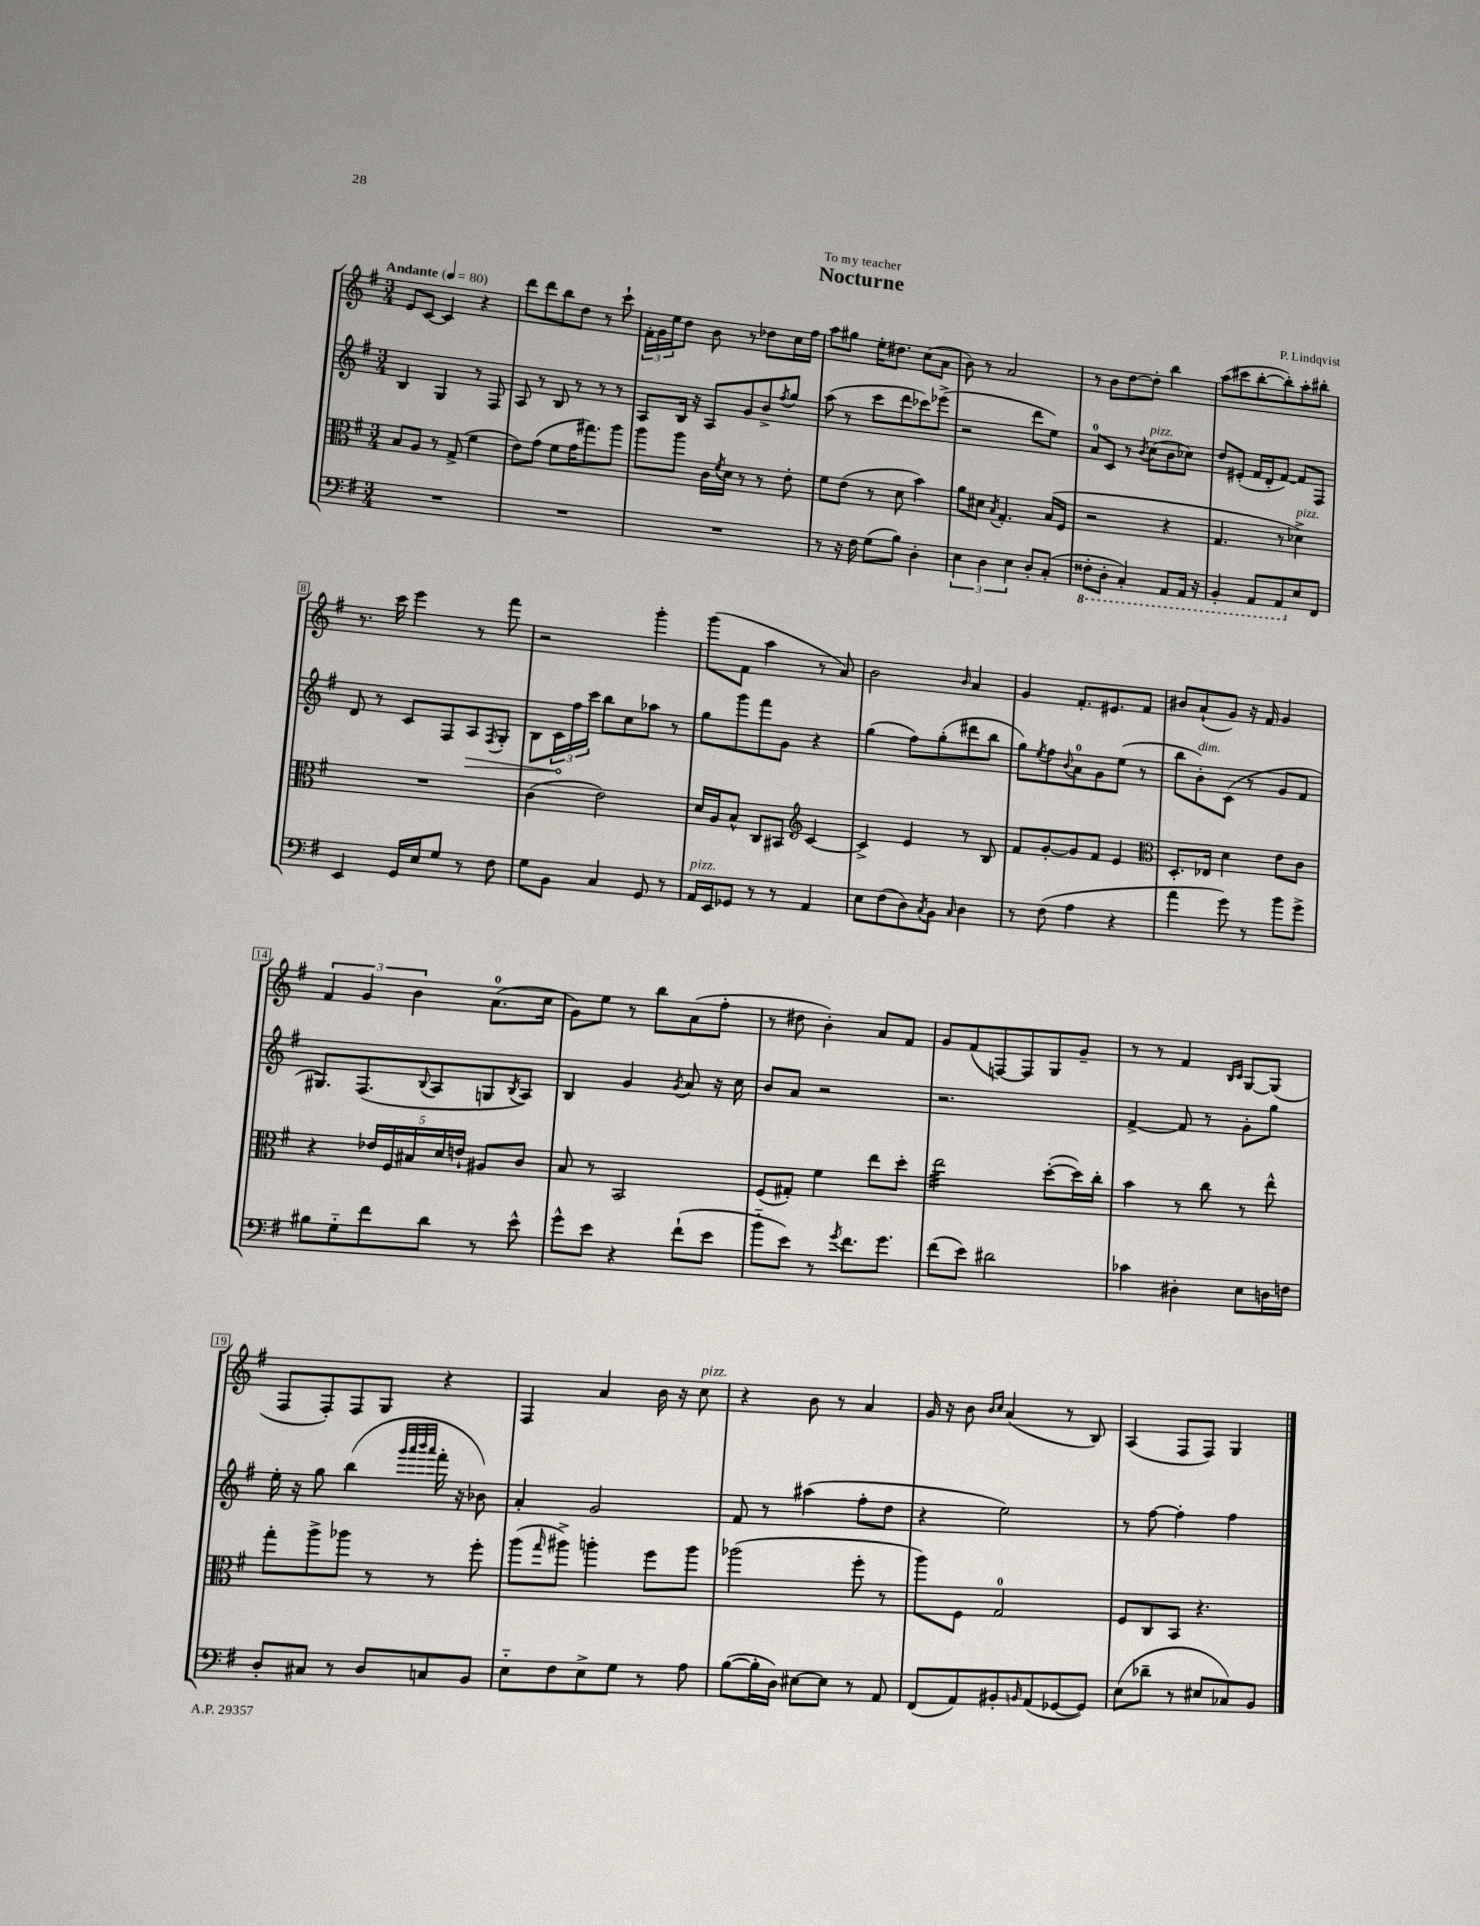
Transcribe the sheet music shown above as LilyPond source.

\header { title = "Nocturne" composer = "P. Lindqvist" dedication = "To my teacher" }
<<
\new StaffGroup <<
\new Staff = "s0" {
    \clef treble \key g \major \numericTimeSignature \time 3/4 \tempo "Andante" 4 = 80
    e'8 c'8~ c'4 r4 |
    d'''8 d'''8 b''8 d''8 r8 c'''8-! |
    \tuplet 3/2 { fis'16-. g'16 e''16 } d''8 b'8 r8 des''8 c''16 fis''16 |
    a''8 gis''8 e''16-. dis''8. c''8( a'8 |
    b'8) r8 a'2 |
    r8 b'8 d''8~ d''8-. b''4 |
    a''8( cis'''8 b''8~-. b''8-.) a''8-. bis''8-. |
    r8. c'''16 e'''4 r8 fis'''8 |
    r2 g'''4-. |
    g'''8( fis'8 a''4 r8 a'8) |
    b'2 \grace { b'16 } a'4 |
    g'4 fis'8.-. eis'8. fis'8 |
    bis'8 a'8-!( g'8) r16 fis'16 g'4 |
    \tuplet 3/2 { fis'4 g'4 b'4 } a'8.-0( c''16 |
    g'8) e''8 r8 b''8 a'8( fis''8-. |
    r8 dis''8 b'4-.) a'8 fis'8 |
    g'8 fis'8( f8~) f8 g8 g'8-- |
    r8 r8 fis'4 \grace { b16 c'16 } g8~ g8( |
    fis8 fis8-.) fis8 g8 r4 |
    fis4 a'4 b'16 r16 c''8^\markup { \italic "pizz." } |
    r4 b'8 r8 a'4 |
    g'16 r16 b'8 \grace { b'16 c''16 } a'4( r8 b8) |
    a4( fis8 fis8) g4 \bar "|." |
}
\new Staff = "s1" {
    \clef treble \key g \major \numericTimeSignature \time 3/4
    b4 g4 r8 fis8 |
    a8 r8 b8 r8 r8 r8 |
    a8 b16 r16 a8 g'8 b'8-> \acciaccatura { fis''8 } g''8 |
    a''8( r8 c'''8 d'''8 ces'''8) ees'''8->( |
    r2 d'''8 e''8) |
    a'8-0 c'8 r8 \acciaccatura { b'8 } c''8^\markup { \italic "pizz." }( b'8 ces''8) |
    d''8 eis'8-.( fis'16 d'16-. fis'8~) fis'8 fis8 |
    d'8 r8 c'8 fis8 \once \override Hairpin.circled-tip = ##t a8\> \acciaccatura { fis8 } g8-. |
    b8 \tuplet 3/2 { c'16\! fis''16 c'''16 } b''8 c''8 aes''8 r8 |
    g''8 g'''8 fis'''8 g'8 r4 |
    g''4( fis''8) g''8-.( dis'''8 b''8 |
    g''8) \acciaccatura { e''8 } fis''8 \appoggiatura { b'8 } a'8-0 g'8 e''8( r8 |
    b''8 b'8-.^\markup { \italic "dim." }) c'8( r8 g'8 fis'8 |
    gis8.) fis8.( \appoggiatura { b8 } a8 g8 \acciaccatura { b8 } a8) |
    b4 g'4 \acciaccatura { g'8 } a'8 r16 c''16 |
    b'8 a'8 r2 |
    r2. |
    fis'4~-> fis'8 r8 g'8-. g''8 |
    e''16-. r16 g''8 b''4( \grace { g'''32 a'''32 b'''32 a'''32 } fis'''16-. r16 bes'8) |
    a'4-. g'2 |
    fis'8 r8 ais''4( fis''8-. d''8 |
    r4 e''2) |
    r8 fis''8~ fis''4-. fis''4 \bar "|." |
}
\new Staff = "s2" {
    \clef alto \key g \major \numericTimeSignature \time 3/4
    b8 a8 r8 g8->( fis'4 |
    e'8) g'8( fis'8 g'16 gis''8.) a''8 |
    a''8 a''8 c'16 \acciaccatura { fis'8 } d'16 r8 r8 e'8-. |
    fis'8 e'8( r8 d'8 b'4) |
    a'8 dis'8 \acciaccatura { b8 } g4.-. b16( fis16 |
    r2 r4 |
    g4. r8 des'4->^\markup { \italic "pizz." }) |
    R2. |
    c'4( e'2) |
    d'16 a16 b8-^ c8 bis,8 \clef treble c'4~ |
    c'4-> e'4 r8 b8 |
    fis'8 g'8~-. g'8 fis'8 e'4 |
    \clef alto d8.-. ees16 d'4 e'8 c'8 |
    r4 \tuplet 5/4 { ees'16 fis16 bis16 d'16 e'16-! } ais8 c'8 |
    b8 r8 b,2 |
    fis8( gis8-.) fis'4 e''8 d''8-. |
    e''2:32 d''8~-.( d''16) c''16-. |
    b'4 r8 c''8 r8 e''8-^ |
    g''8-. a''8-> aes''8 r8 r8 fis''8-. |
    a''8( \grace { g''16 } ais''8->) a''4-. fis''8 a''8 |
    aes''2( fis''8-. r8 |
    a''8) fis8 g2-0 |
    fis8 c8 b,8 r4. \bar "|." |
}
\new Staff = "s3" {
    \clef bass \key g \major \numericTimeSignature \time 3/4
    R2. |
    R2. |
    R2. |
    r8 r16 fis16 g8( b8) d4-. |
    \tuplet 3/2 { e4 d4 e4 } d8-. c8-.( |
    \ottava #-1 fisis,8-. d,8-. c,4-.) a,,8 a,,16 r16 |
    b,,4-. a,,8 a,,8 \ottava #0 e8 fis,8 |
    e,4 g,16 e16 g8 r8 fis8 |
    g8 b,8 c4 g,8 r8 |
    a,16^\markup { \italic "pizz." } e,16 ges,8 r8 r8 a,4 |
    e8 fis8( d8) \acciaccatura { c8 } b,8 \grace { c16 } d4 |
    r8 fis8( a4 r4 |
    a'4 g'8) r8 b'8 g'8-> |
    bis8 g8-_ fis'8 d'8 r8 e'8-^ |
    g'8-^ e'8 r4 fis'8-!( e'8 |
    b'8-_ e'8) r8 \acciaccatura { g'8 } fis'8. g'8. |
    fis'8( e'8) dis'2 |
    ces'4 dis4-. e8 d16 f16 |
    d8-. cis8 r8 d8 c8 b,8 |
    e8-_ fis8 e8-> g8 r8 a8 |
    b8~( b16-. d16) eis8~ eis8 r8 a,8 |
    fis,8( a,8) bis,8-. \grace { b,16 } a,8( ges,8~ ges,8) |
    e8( des'8-- r8 eis8 ces8) b,8 \bar "|." |
}
>>
>>
\layout { \context { \Score \override BarNumber.stencil = #(make-stencil-boxer 0.1 0.3 ly:text-interface::print) } }
